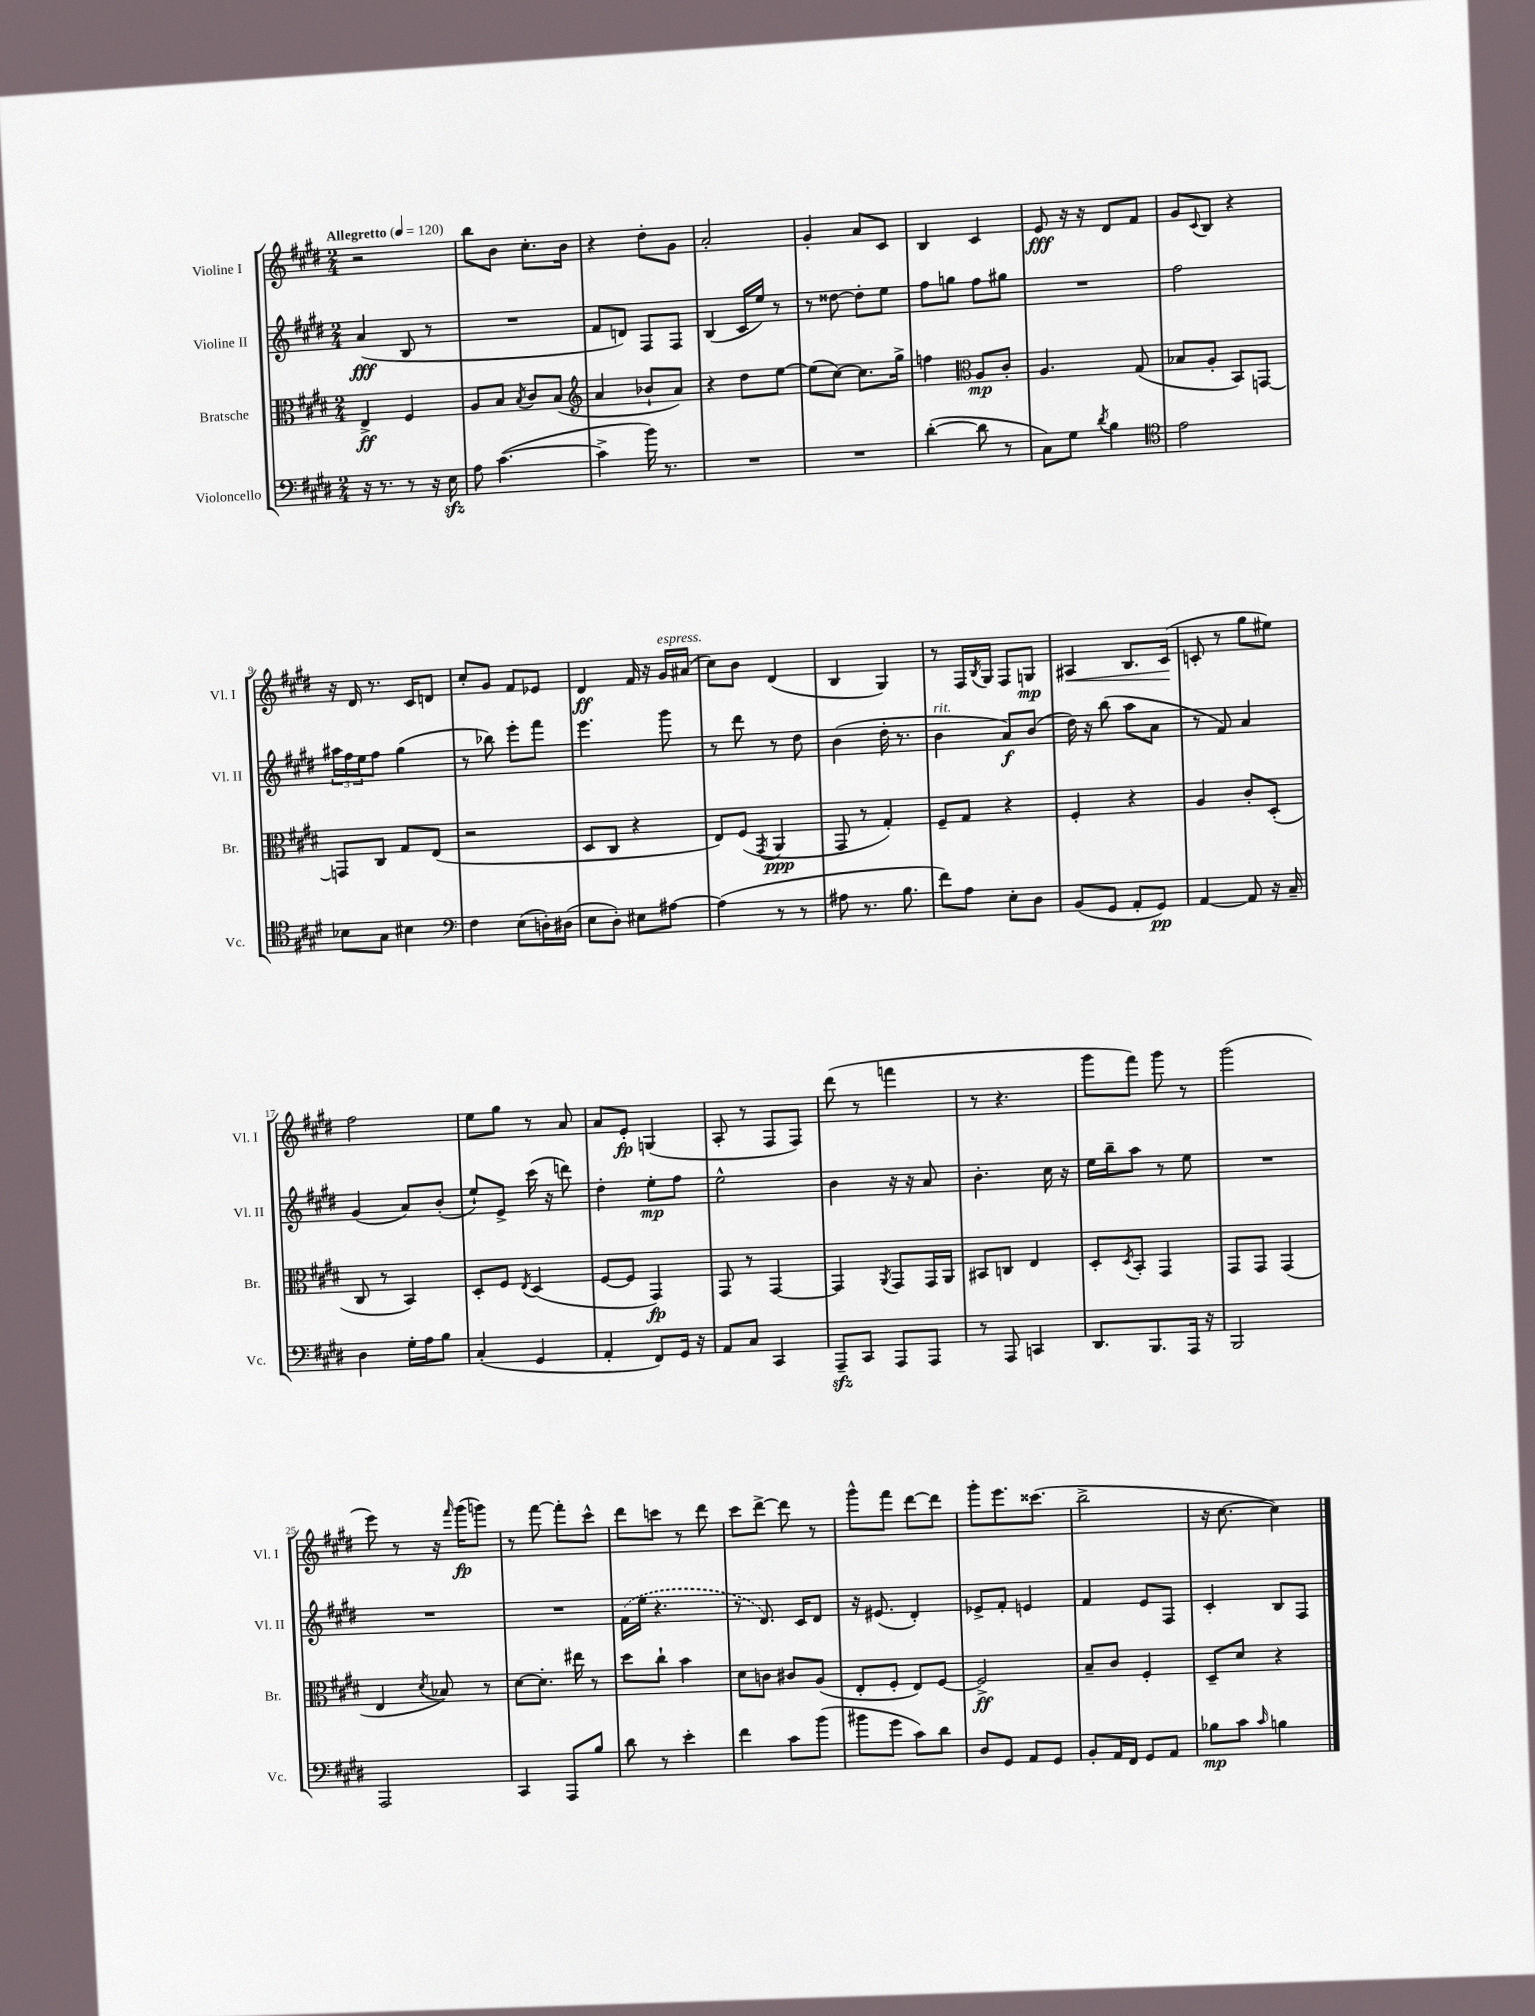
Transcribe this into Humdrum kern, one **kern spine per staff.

**kern	**kern	**kern	**kern
*staff4	*staff3	*staff2	*staff1
*clefF4	*clefC3	*clefG2	*clefG2
*k[f#c#g#d#]	*k[f#c#g#d#]	*k[f#c#g#d#]	*k[f#c#g#d#]
*M2/4	*M2/4	*M2/4	*M2/4
*MM120	*MM120	*MM120	*MM120
16r	4E^	(4a	2r
8.r	.	.	.
8r	4F#	8B	.
16r	.	8r	.
16E	.	.	.
=	=	=	=
8A	8A	2r	8bb
([4.c#	8B	.	8b
.	8qB	.	.
.	8c#	.	8.cc#'
.	(8B	.	.
.	.	.	16b
=	=	=	=
*	*clefG2	*	*
4c#^]	4a	8f#	4r
.	.	8d)	.
16b)	8b-`	8F#	8dd#'
8.r	.	.	.
.	8a)	8F#	8g#
=	=	=	=
2r	4r	(4B	2a'
.	8dd#	16c#	.
.	.	16ee)	.
.	[8ee	8r	.
=	=	=	=
2r	(8ee]	8r	4g#'
.	[8cc#)	[8dd##	.
.	8.cc#]	8dd##']	8a
.	.	8ee	8c#
.	16gg#^	.	.
=	=	=	=
([4d#'	4ff	8ff#	4B
.	.	8gg	.
*	*clefC3	*	*
8d#]	8A	8ff#	4c#
8r	8c#'	8gg#	.
=	=	=	=
8C#)	4.A	2r	8e
8G#	.	.	16r
.	.	.	16r
8qd#	.	.	.
4B	.	.	8d#
.	(8G#	.	8f#
=	=	=	=
*clefC4	*	*	*
2e	8B-	2ff#	8g#
.	.	.	8qqc#
.	8A'	.	8B
.	8BB)	.	4r
.	[8GG	.	.
=	=	=	=
8B-	8GG]	24aa#	16r
.	.	24ff#	.
.	.	.	16d#
.	.	24ee	.
8G#	8C#	8ff#	8.r
4B#	8G#	(4gg#	.
.	.	.	16c#
.	(8E	.	8d
=	=	=	=
*clefF4	*	*	*
4F#	2r	8r	8cc#'
.	.	8bb-)	8g#
(8E	.	8eee'	8f#
16D')	.	8fff#	8e-
(16D#	.	.	.
=	=	=	=
8E	8D#	4.eee	4d#
8D#')	8C#	.	.
8E#	4r	.	16f#
.	.	.	16r
[8A#	.	8ggg#	16g#
.	.	.	(16a#
=	=	=	=
(4A#]	8E)	8r	8cc#)
.	(8F#	8ddd#	8b
.	8qGG#	.	.
8r	4AA	8r	(4d#
8r	.	8dd#	.
=	=	=	=
8A#	8GG#	(4b	4B
8.r	8r	.	.
.	4G#')	16dd#'	4G#)
8.B	.	8.r	.
=	=	=	=
8f#)	8F#~	4b	8r
8A	8G#	.	16F#
.	.	.	8qB
.	.	.	16G#
8E'	4r	8a)	8F#
8D#	.	(8b	8G
=	=	=	=
(8BB	4F#'	16dd#)	4A#
.	.	16r	.
8GG#	.	(8bb	.
8AA'	4r	8aa	8.B
8GG#)	.	8a	.
.	.	.	(16c#
=	=	=	=
[4AA	4A	8r	8c'
.	.	8f#)	8r
8AA]	8c#'	4a	8gg#
16r	(8D#'	.	8ee#)
16C#~	.	.	.
=	=	=	=
4D#	8C#	(4g#	2ff#
.	8r	.	.
16G#'	4BB)	8a)	.
16A	.	.	.
8B	.	(8b'	.
=	=	=	=
(4C#'	8D#'	8ee`)	8ee
.	8F#	8e^	8gg#
.	8qE	.	.
4GG#	(4D#	(16ccc#	8r
.	.	16r	.
.	.	8ddd)	8a
=	=	=	=
4AA'	[8F#	4dd#'	8a
.	8F#]	.	8e'
8FF#)	4GG#)	8ee'	(4G
16GG#	.	8ff#	.
16r	.	.	.
=	=	=	=
8AA	8GG#	2ee^^	8A'
8C#	8r	.	8r
4CC#	[4GG#	.	8F#
.	.	.	8F#)
=	=	=	=
8AAA~	4GG#]	4b	(8ddd#
8CC#	.	.	8r
.	8qAA	.	.
8AAA	8GG#	16r	4fff
.	.	16r	.
8AAA	16GG#	8a	.
.	16AA	.	.
=	=	=	=
8r	8BB#	4.b'	8r
8AAA	8C	.	4.r
4CC	4E	.	.
.	.	16cc#	.
.	.	16r	.
=	=	=	=
8.DD#	8D#'	16ee	8ggg#
.	.	16bb~	.
.	8qD#	.	.
.	8BB'	8aa	8fff#)
8.BBB	.	.	.
.	4GG#	8r	8ggg#
16AAA	.	8ee	8r
16r	.	.	.
=	=	=	=
2BBB	8GG#	2r	(2ggg#
.	8GG#	.	.
.	(4GG#	.	.
=	=	=	=
2AAA	4E	2r	8eee)
.	.	.	8r
.	8qd#	.	.
.	8B-)	.	16r
.	.	.	16qqfff#
.	.	.	(16ggg#
.	8r	.	8ggg)
=	=	=	=
4CC#	[8d#	2r	8r
.	8.d#']	.	[8fff#
8AAA	.	.	8fff#']
.	16ee#	.	.
8B	8r	.	8ccc#^^
=	=	=	=
8d#	8dd#	(16f#	8ddd#
.	.	16ee	.
8r	8cc#`	4.r	8ccc
4e'	4b	.	8r
.	.	.	8ddd#
=	=	=	=
4f#	8d#	8r	8ccc#
.	8c	8.d#)	[8ddd#^
8c#	8c#	.	8ddd#]
.	.	16c#	.
(8b	(8A	8d#	8r
=	=	=	=
8b#	8E'	16r	8ggg#^^
.	.	(8.e#	.
8g#	8F#'	.	8fff#
8c#)	8E)	4d#')	[8ddd#
8d#	[8F#	.	8ddd#]
=	=	=	=
8D#	2F#^]	8e-^	8ggg#'
8GG#	.	8f#'	8.eee
8AA	.	4e	.
.	.	.	(8.ccc##
8GG#	.	.	.
=	=	=	=
8BB'	8B~	4f#	2bb^
16AA	8c#	.	.
16FF#	.	.	.
8GG#	4F#'	8e	.
8AA	.	8F#	.
=	=	=	=
8B-	8D#~	4c#'	16r
.	.	.	[8.cc#
8c#	8d#	.	.
16qqc#	.	.	.
4B	4r	8B	4cc#])
.	.	8F#	.
==	==	==	==
*-	*-	*-	*-
